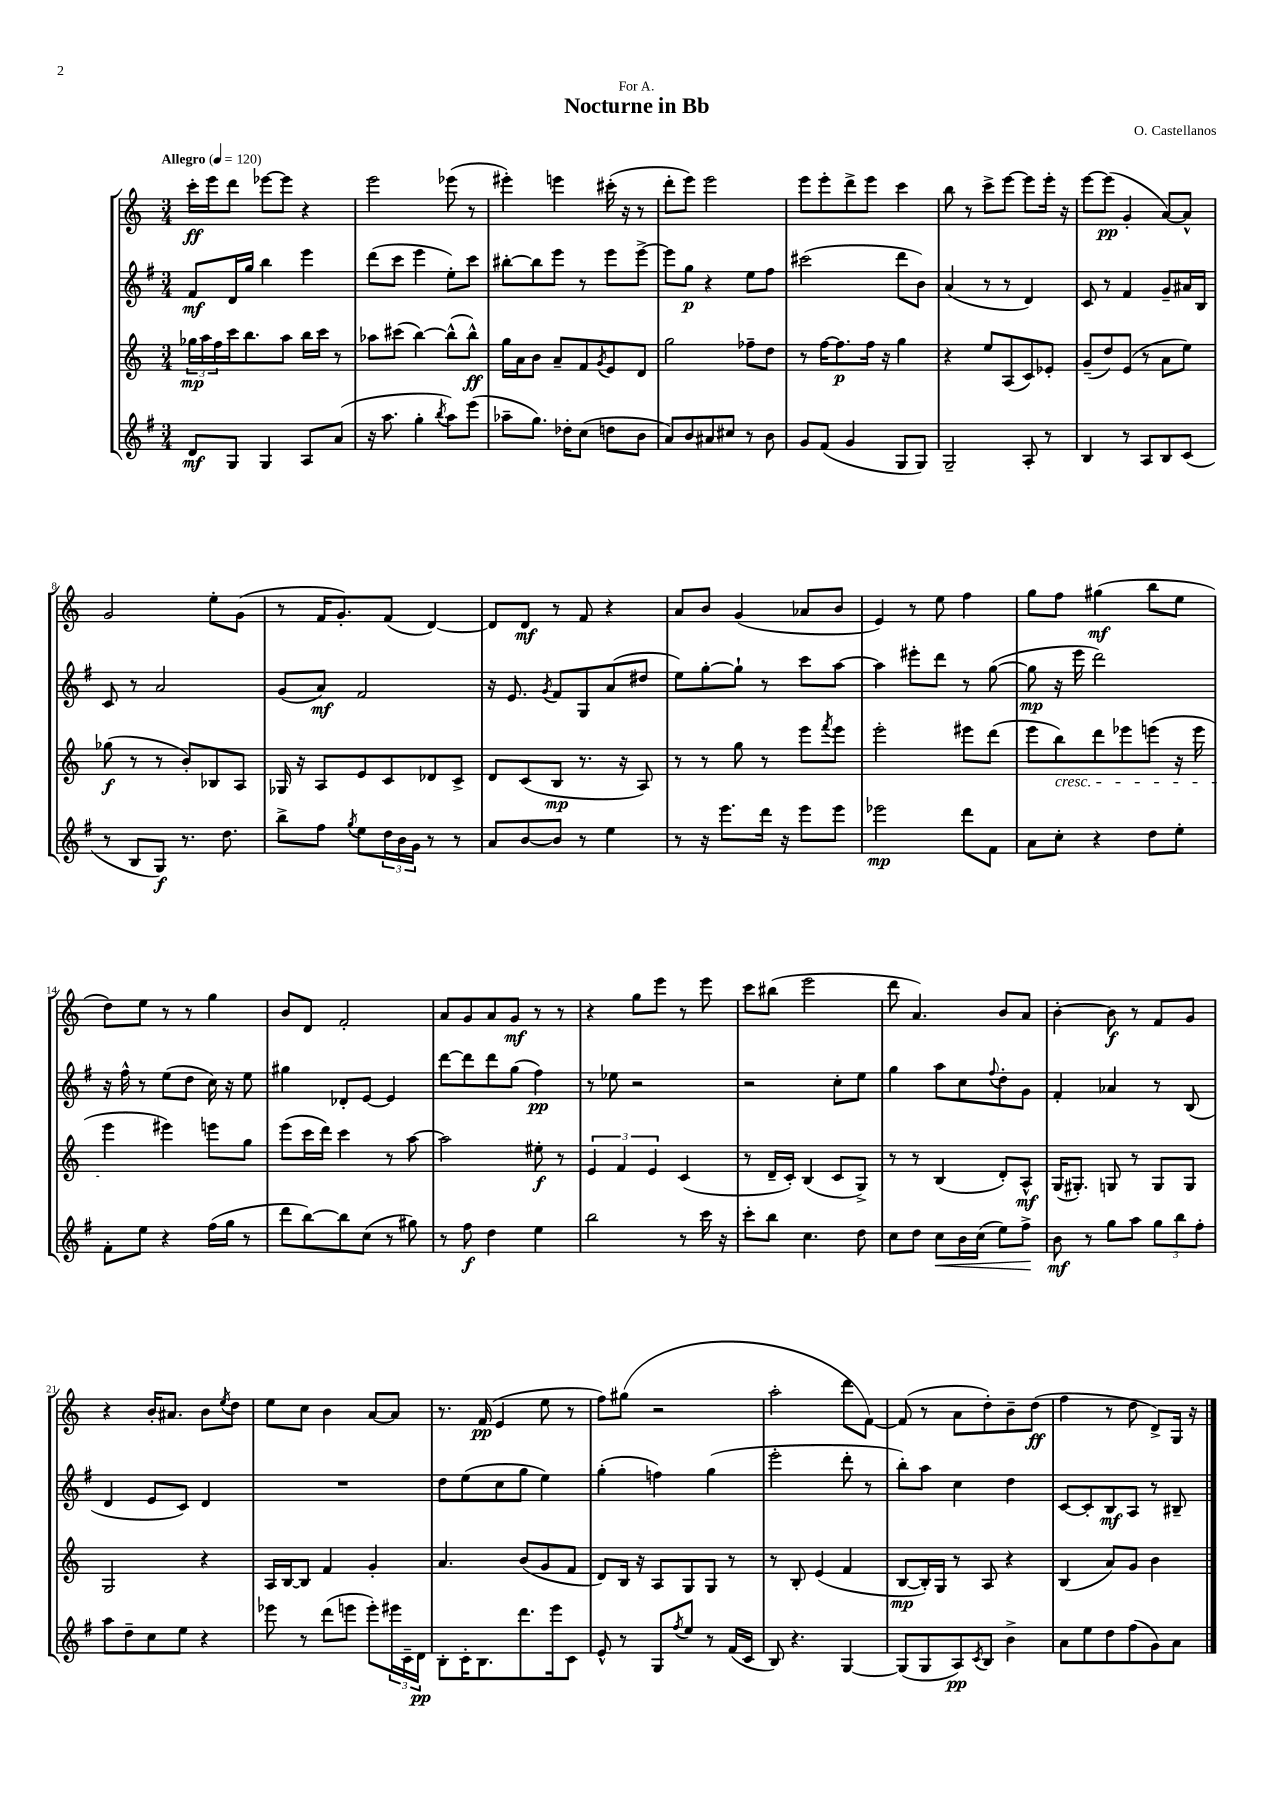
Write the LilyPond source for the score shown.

\header { title = "Nocturne in Bb" composer = "O. Castellanos" dedication = "For A." }
<<
\new StaffGroup <<
\new Staff = "s0" {
    \clef treble \key c \major \numericTimeSignature \time 3/4 \tempo "Allegro" 4 = 120
    c'''16-.\ff e'''16 d'''8 ees'''8~ ees'''8 r4 |
    e'''2 ees'''8( r8 |
    eis'''4-.) e'''4 cis'''16-.( r16 r8 |
    d'''8-. e'''8) e'''2 |
    e'''8 e'''8-. d'''8-> e'''8 c'''4 |
    b''8 r8 c'''8-> e'''8~ e'''8 e'''16-. r16 |
    e'''8~ e'''8\pp( g'4-. a'8~) a'8-^ |
    g'2 e''8-. g'8( |
    r8 f'16 g'8.-.) f'8( d'4~) |
    d'8 d'8\mf r8 f'8 r4 |
    a'8 b'8 g'4( aes'8 b'8 |
    e'4) r8 e''8 f''4 |
    g''8 f''8 gis''4\mf( b''8 e''8 |
    d''8) e''8 r8 r8 g''4 |
    b'8 d'8 f'2-. |
    a'8 g'8 a'8 g'8\mf r8 r8 |
    r4 g''8 e'''8 r8 e'''8 |
    c'''8 bis''8( e'''2 |
    d'''8 a'4.) b'8 a'8 |
    b'4~-. b'8\f r8 f'8 g'8 |
    r4 b'16-. ais'8. b'8 \acciaccatura { e''8 } d''8 |
    e''8 c''8 b'4 a'8~ a'8 |
    r8. f'16\pp( e'4 e''8 r8 |
    f''8) gis''8( r2 |
    a''2-. d'''8 f'8~) |
    f'8( r8 a'8 d''8-.) b'8-- d''8\ff( |
    f''4 r8 d''8 d'8->) g16 r16 \bar "|." |
}
\new Staff = "s1" {
    \clef treble \key g \major \numericTimeSignature \time 3/4
    fis'8\mf d'16 g''16 b''4 e'''4 |
    d'''8( c'''8 e'''4 e''8-.) c'''8 |
    bis''8~-. bis''8 e'''8 r8 e'''8 e'''8~-> |
    e'''8 g''8\p r4 e''8 fis''8 |
    cis'''2( d'''8 b'8) |
    a'4( r8 r8 d'4) |
    c'8 r8 fis'4 g'8-- ais'16 b16 |
    c'8 r8 a'2 |
    g'8( a'8\mf) fis'2 |
    r16 e'8. \acciaccatura { g'8 } fis'8 g8 a'8( dis''8 |
    e''8) g''8~-. g''8-! r8 c'''8 a''8~ |
    a''4 eis'''8-. d'''8 r8 g''8~( |
    g''8\mp r16 e'''16 d'''2) |
    r16 fis''16-^ r8 e''8( d''8 c''16) r16 e''8 |
    gis''4 des'8-. e'8~ e'4 |
    d'''8~ d'''8 d'''8 g''8( fis''4\pp) |
    r8 ees''8 r2 |
    r2 c''8-. e''8 |
    g''4 a''8 c''8 \appoggiatura { fis''8 } d''8-. g'8 |
    fis'4-. aes'4 r8 b8( |
    d'4 e'8 c'8) d'4 |
    R2. |
    d''8 e''8( c''8 g''8 e''4) |
    g''4-.( f''4) g''4( |
    e'''2-. d'''8-. r8 |
    b''8-.) a''8 c''4 d''4 |
    c'8~ c'8-. b8\mf a8 r8 bis8-- \bar "|." |
}
\new Staff = "s2" {
    \clef treble \key c \major \numericTimeSignature \time 3/4
    \tuplet 3/2 { ges''16\mp a''16 f''16 } c'''16 b''8. a''8 b''16 c'''16 r8 |
    aes''8 cis'''8( b''4~) b''8-^( b''8-^\ff) |
    g''16 a'16 b'8 a'8-- f'8 \acciaccatura { g'8 } e'8 d'8 |
    g''2 fes''8-- d''8 |
    r8 f''16~ f''8.\p f''16 r16 g''4 |
    r4 e''8 a8( c'8) ees'8-. |
    g'8--( d''8) e'8( r8 a'8 e''8) |
    ges''8\f( r8 r8 b'8-.) bes8 a8 |
    ges16 r16 a8 e'8 c'8 des'8 c'8-> |
    d'8 c'8( b8\mp r8. r16 a8) |
    r8 r8 g''8 r8 e'''8 \acciaccatura { f'''8 } e'''8 |
    e'''2-. eis'''8 d'''8( |
    e'''8 b''8\cresc) d'''8 ees'''8 e'''8( r16 e'''16 |
    e'''4\! eis'''4) e'''8 g''8 |
    e'''8( c'''16 d'''16) c'''4 r8 a''8~ |
    a''2 eis''8-.\f r8 |
    \tuplet 3/2 { e'4 f'4 e'4 } c'4( |
    r8 d'16-- c'16-.) b4( c'8 g8->) |
    r8 r8 b4( d'8-.) a8-^\mf |
    g16( gis8.-.) g8 r8 g8 g8 |
    g2 r4 |
    a16 b16~ b8 f'4 g'4-. |
    a'4. b'8( g'8 f'8 |
    d'8) b16 r16 a8 g8 g8 r8 |
    r8 b8-. e'4( f'4 |
    b8~\mp b16-.) g16 r8 a8 r4 |
    b4( a'8) g'8 b'4 \bar "|." |
}
\new Staff = "s3" {
    \clef treble \key g \major \numericTimeSignature \time 3/4
    d'8\mf g8 g4 a8 a'8( |
    r16 a''8. g''4-. \acciaccatura { b''8 } a''8) e'''8( |
    aes''8-- g''8.) des''16-. c''8( d''8 b'8 |
    a'8) b'8 ais'8 cis''8 r8 b'8 |
    g'8 fis'8( g'4 g8 g8) |
    g2-- a8-. r8 |
    b4 r8 a8 b8 c'8( |
    r8 b8 g8\f) r8. d''8. |
    b''8-> fis''8 \acciaccatura { g''8 } e''8 \tuplet 3/2 { d''16 b'16 g'16 } r8 r8 |
    a'8 b'8~ b'8 r8 e''4 |
    r8 r16 e'''8. d'''16 r16 e'''8 e'''8 |
    ees'''2\mp d'''8 fis'8 |
    a'8 c''8-. r4 d''8 e''8-. |
    fis'8-. e''8 r4 fis''16( g''16 r8 |
    d'''8 b''8~) b''8 c''8( r8 gis''8) |
    r8 fis''8\f d''4 e''4 |
    b''2 r8 c'''16 r16 |
    c'''8-. b''8 c''4. d''8 |
    c''8 d''8 c''8\< b'16 c''16( e''8) fis''8->\! |
    b'8\mf r8 g''8 a''8 \tuplet 3/2 { g''8 b''8 fis''8-. } |
    a''8 d''8-- c''8 e''8 r4 |
    ees'''8 r8 d'''8( e'''8 e'''8-.) \tuplet 3/2 { eis'''16 c'16-- d'16\pp } |
    b8-. c'16-. b8. d'''8. e'''16 c'8 |
    e'8-^ r8 g8 \acciaccatura { fis''8 } e''8 r8 fis'16( c'16 |
    b8) r4. g4~ |
    g8( g8 a8\pp) \acciaccatura { c'8 } b8 b'4-> |
    a'8 e''8 d''8 fis''8( g'8) a'8 \bar "|." |
}
>>
>>
